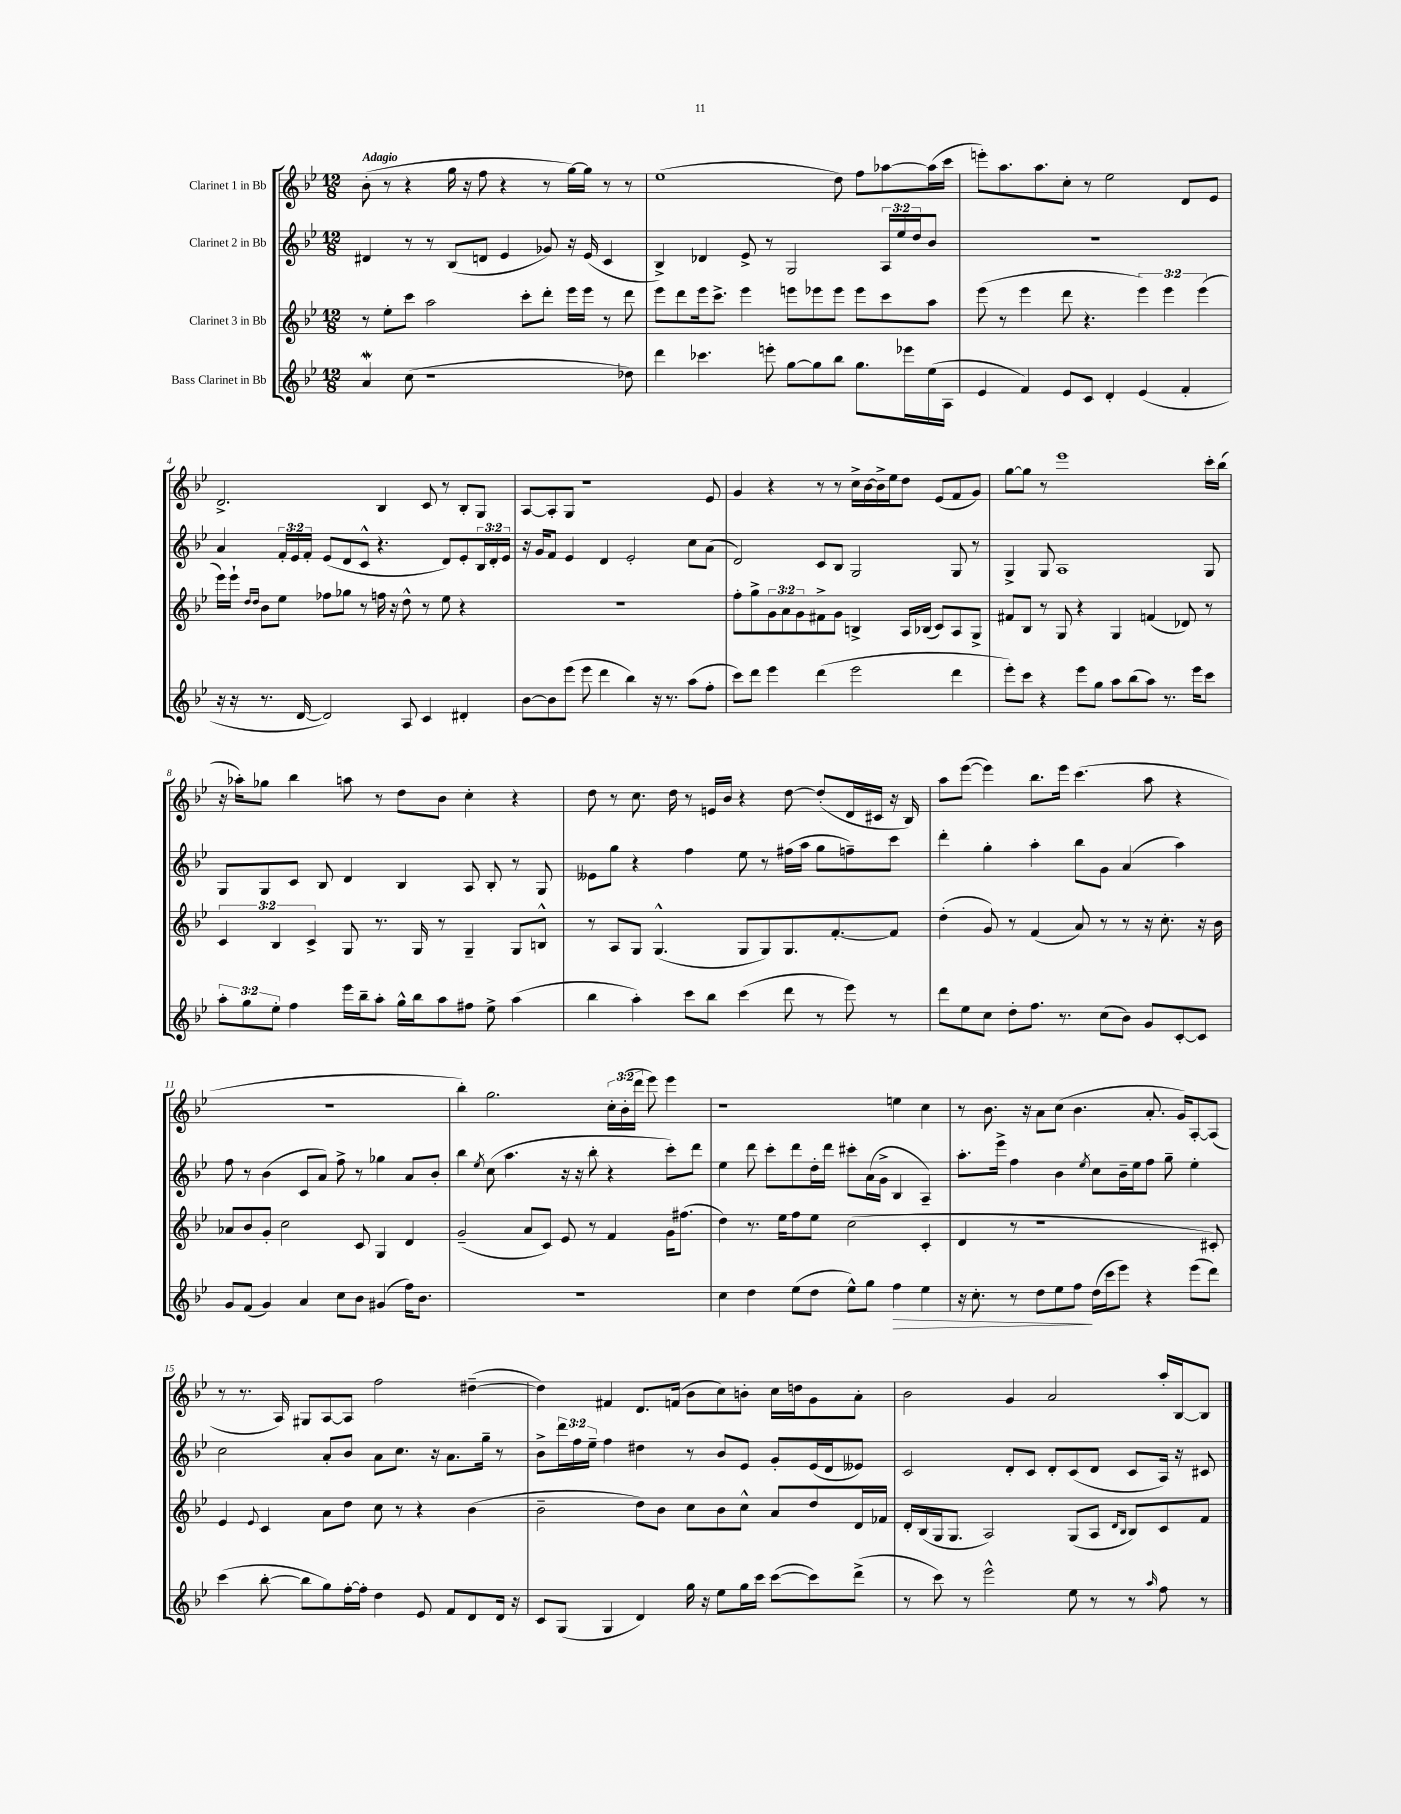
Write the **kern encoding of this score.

**kern	**kern	**kern	**kern
*staff4	*staff3	*staff2	*staff1
*clefG2	*clefG2	*clefG2	*clefG2
*k[b-e-]	*k[b-e-]	*k[b-e-]	*k[b-e-]
*M12/8	*M12/8	*M12/8	*M12/8
4a/	8r	4d#/	(8b-'\
.	8ee-'\L	.	8r
(8cc\	8ccc\J	8r	4r
1r	2aa\	8r	.
.	.	(8B-/L	16gg\
.	.	.	16r
.	.	8d/J	8ff\
.	.	4e-/	4r
.	8ccc'\L	.	.
.	8ddd'\J	8g-/)	8r
.	16eee-\LL	16r	[16gg\LL)
.	16eee-\JJ	(16e-/	16gg\]JJ
.	8r	4c/	8r
8dd-\)	8ddd\	.	8r
=	=	=	=
4ddd\	8eee-\L	4B-^/)	(1ee-
.	8ddd\	.	.
4.ccc-\	16eee-\k	4d-/	.
.	8.ccc^\J	.	.
.	4eee-\	8e-^/	.
8eee'\	.	8r	.
[8gg\L	8eee\L	2G/	.
8gg\]	8eee-\	.	.
8bb-\J	8eee-\J	.	8dd\)
8.gg\L	8eee-\L	.	8ff\L
.	8ccc\	24A/LL	[8aa-\
.	.	24ee-/	.
16eee-\L	.	.	.
.	.	24dd/J	.
(16ee-\	8aa\J	8b-/J	(16aa-\]L
16A\JJ	.	.	16ccc\JJ
=	=	=	=
4e-/	(8eee-\	1.r	8eee'\L)
.	8r	.	8.aa\
4f/)	4eee-\	.	.
.	.	.	8.aa\
8e-/L	8ddd\	.	8cc'\J
8c/J	4.r	.	8r
4d'/	.	.	2ee-\
(4e-/	6eee-\)	.	.
.	6eee-\	.	.
4f'/	.	.	8d/L
.	(6eee-\	.	.
.	.	.	8e-/J
=	=	=	=
16r	16eee-\LL)	4a/	2.d^/
16r	16eee-`\JJ	.	.
.	16qqdd/LL	.	.
.	16qqdd/JJ	.	.
8.r	8b-\L	.	.
.	8ee-\J	24f'/LL	.
.	.	24e-/	.
[16d/	.	.	.
.	.	24f'/JJ	.
2d/])	8ff-\L	(8e-/L	.
.	8gg-\J	8d/	.
.	8r	8c^^/J	.
.	16ff\	4.r	4B-/
.	16r	.	.
8A/	8dd^^\	.	.
4c/	8r	.	8c/
.	8ee-\	8d/L)	8r
4d#'/	4r	8e-'/	8B-'/L
.	.	24B-/L	8G/J
.	.	24d'/	.
.	.	24e-/JJ	.
=	=	=	=
[8b-\L	1.r	16r	[8A/L
.	.	16g/LK	.
8b-\]	.	8f/J	8A'/]
(8eee-\J	.	4e-/	8G/J
8eee-\	.	.	1r
4ddd\	.	4d/	.
4bb-\)	.	2e-'/	.
16r	.	.	.
8.r	.	.	.
(8aa\L	.	8cc\L	.
8ff'\J	.	(8a\J	8e-/
=	=	=	=
8ccc\L)	8ff'\L	2d/)	4g/
8ddd\J	8gg^\	.	.
4eee-\	12g\	.	4r
.	12a\	.	.
.	12g\	.	.
(4ddd\	8f#^\	8c/L	8r
.	8g\J	8B-/J	8r
2eee-\	4B^/	2G/	16cc^\LL
.	.	.	[16b-\
.	.	.	16b-^\]
.	.	.	16ee-\J
.	16A/LL	.	8dd\J
.	(16B-/JJ	.	.
.	8c/L)	.	(8e-/L
4ddd\	8A/	8G/	8f/
.	8G^/J	8r	8g/J)
=	=	=	=
8eee-'\L)	8f#/L	4G^/	[8gg\L
8ccc\J	8B-/J	.	8gg\]J
4r	8r	8G/	8r
.	8G/	1A	1eee-
8eee-\L	4r	.	.
8gg\J	.	.	.
8aa\L	4G/	.	.
(8bb-\	.	.	.
8aa\J)	(4f/	.	.
8.r	.	.	.
.	8d-/)	.	.
16eee-\LK	.	.	.
8ccc\J	8r	8G/	16ccc'\LL
.	.	.	(16bb-\JJ
=	=	=	=
12aa'\L	6c/	8G/L	16r
.	.	.	16aa-'\LK)
12gg\	.	.	.
.	.	8G/	8gg-\J
12ee-'\J	6B-/	.	.
4ff\	.	8c/J	4bb-\
.	6c^/	.	.
.	.	8B-/	.
16eee-\LL	8G/	4d/	8aa\
16bb-~\J	.	.	.
8aa'\J	8.r	.	8r
16gg^^\LL	.	4B-/	8dd\L
16bb-\J	16G/	.	.
8aa\	8r	.	8b-\J
8ff#\J	4G~/	8A/	4cc'\
8ee-^\	.	8B-'/	.
(4aa\	8G/L	8r	4r
.	8B^^/J	8G/	.
=	=	=	=
4bb-\	8r	8e--\L	8dd\
.	8A/L	8gg\J	8r
4aa'\)	8G/J	4r	8.cc\
.	(4.G^^/	.	.
.	.	.	16dd\
8ccc\L	.	4ff\	8r
8bb-\J	.	.	16e/LL
.	.	.	16b-/JJ
(4ccc\	8G/L	8ee-\	4r
.	8G/)	8r	.
8ddd\	8.G/	(16ff#\LL	[8dd\
.	.	16aa\JJ	.
8r	.	8gg\L	(8dd'/]L
.	[8.f'/	.	.
8eee-\)	.	8ff~\)	16d/L
.	.	.	16c#/JJ
8r	8f/]J	8ccc\J	16r
.	.	.	16B-/)
=	=	=	=
8ddd\L	(4dd'\	4ddd'\	8aa\L
8ee-\	.	.	([8eee-\J
8cc\J	8g/)	4gg'\	4eee-\])
8dd'\L	8r	.	.
8.ff\J	(4f/	4aa'\	8.bb-\L
8.r	.	.	16eee-\Jk
.	8a/)	8bb-\L	(4.ccc\
(8cc\L	8r	8g\J	.
8b-\J)	8r	(4a/	.
8g/L	16r	.	8aa\
.	8.cc'\	.	.
[8c'/	.	4aa\)	4r
8c/]J	16r	.	.
.	16b-\	.	.
=	=	=	=
8g/L	8a-/L	8ff\	1.r
(8f/J	8b-/	8r	.
4g/)	8g'/J	(4b-\	.
.	2cc\	.	.
4a/	.	8c/L	.
.	.	8a/J)	.
8cc\L	.	8ff^\	.
8b-\J	8c/	8r	.
(4g#/	4G/	4gg-\	.
16ff\LK)	4d/	8a/L	.
8.b-\J	.	.	.
.	.	8b-'/J	.
=	=	=	=
1.r	(2g~/	4bb-\	4bb-'\)
.	.	8qee-/	.
.	.	(8cc\	2.gg\
.	.	4.aa\	.
.	8a/L	.	.
.	8c/J)	.	.
.	8e-/	16r	.
.	.	16r	.
.	8r	8bb-'\	.
.	4f/	4r	24cc'\LL
.	.	.	(24b-'\
.	.	.	24ddd\JJ
.	.	.	8eee-\)
.	16g\LK	8ccc'\L)	4eee-\
.	(8.ff#\J	.	.
.	.	8ddd\J	.
=	=	=	=
4cc\	4dd\)	4ee-\	1r
4dd\	8.r	8ddd\	.
.	.	8ccc'\L	.
.	16ee-\LK	.	.
(8ee-\L	8ff\	8ddd\	.
8dd\J	8ee-\J	16dd'\L	.
.	.	16ddd\JJ	.
8ee-^^\L)	(2cc\	8ccc#'\L	.
8gg\J	.	(16a\L	.
.	.	16g^\JJ	.
4ff\	.	4B-/	4ee\
4ee-\	4c'/	4A~/)	4cc\
=	=	=	=
16r	4d/	8.aa'\L	8r
8.cc'\	.	.	.
.	.	.	8.b-\
.	.	16eee-^\Jk	.
8r	8r	4ff\	.
.	.	.	16r
8dd\L	1r	.	8a\L
8ee-\	.	4b-\	(8cc\J
8ff\J	.	.	4.b-\
.	.	8qee-/	.
(16dd\LL	.	8cc\L	.
16ccc\J	.	.	.
8eee-\J)	.	16b-~\L	.
.	.	16ee-\J	.
4r	.	8ff\J	8.a'/
.	.	8gg~\	.
.	.	.	16g/LK)
(8eee-\L	.	4ee-'\	[8A'/
8ddd\J)	8c#'/)	.	(8A/]J
=	=	=	=
(4ccc\	4e-/	2cc\	8r
.	.	.	8.r
.	8qqe-/	.	.
[8bb-'\	4c/	.	.
.	.	.	16A/)
8bb-\]L	.	.	8G#/L
8gg\)	8a\L	8a'/L	[8A/
[16ff'\L	8dd\J	8b-/J	8A/]J
16ff'\]JJ	.	.	.
4dd\	8cc\	8a\L	2ff\
.	8r	8.cc\J	.
8e-/	4r	.	.
.	.	16r	.
8f/L	.	8.a\L	.
8d/	(4b-\	.	([4dd#~\
.	.	16gg~\Jk	.
16d/Jk	.	8r	.
16r	.	.	.
=	=	=	=
8c/L	2b-~\	8b-^\L	4dd#\])
(8G/J	.	24ddd\L	.
.	.	24ff\	.
.	.	24ee-~\JJ	.
4G/	.	4ff\	4f#/
4d/)	8dd\L)	4dd#\	8.d/L
.	8b-\J	.	.
.	.	.	(16f/Jk
16gg\	8cc\L	8r	8b-\L
16r	.	.	.
8ee-\L	8b-\	8b-/L	8cc\)
16gg\L	8cc^^\J	8e-/J	8b'\J
16ccc\JJ	.	.	.
([8ccc\L	8a/L	8g'/L	16cc\LL
.	.	.	16dd\J
8ccc\])	8dd/	(16e-/L	8g\
.	.	16d/J	.
(8ddd^\J	16d/L	8e--/J)	8a'\J
.	16f-/JJ	.	.
=	=	=	=
8r	16d'/LL	2c/	2b-\
.	(16B-/	.	.
8ccc\)	16G/J	.	.
.	8.G/J	.	.
8r	.	.	.
2eee-^^\	2A/)	.	.
.	.	8d'/L	4g/
.	.	8c/J	.
.	.	8d'/L	2a/
8ee-\	(8G/L	(8c/	.
8r	8A/J	8d/J	.
.	16qqd/LL	.	.
.	16qqB-/JJ	.	.
8r	8B-/L)	8c/L	.
16qqaa/	.	.	.
8ff\	8c/	16A/Jk)	16aa'/LL
.	.	16r	[16B-/J
8r	8f/J	8c#/	8B-/]J
==	==	==	==
*-	*-	*-	*-
